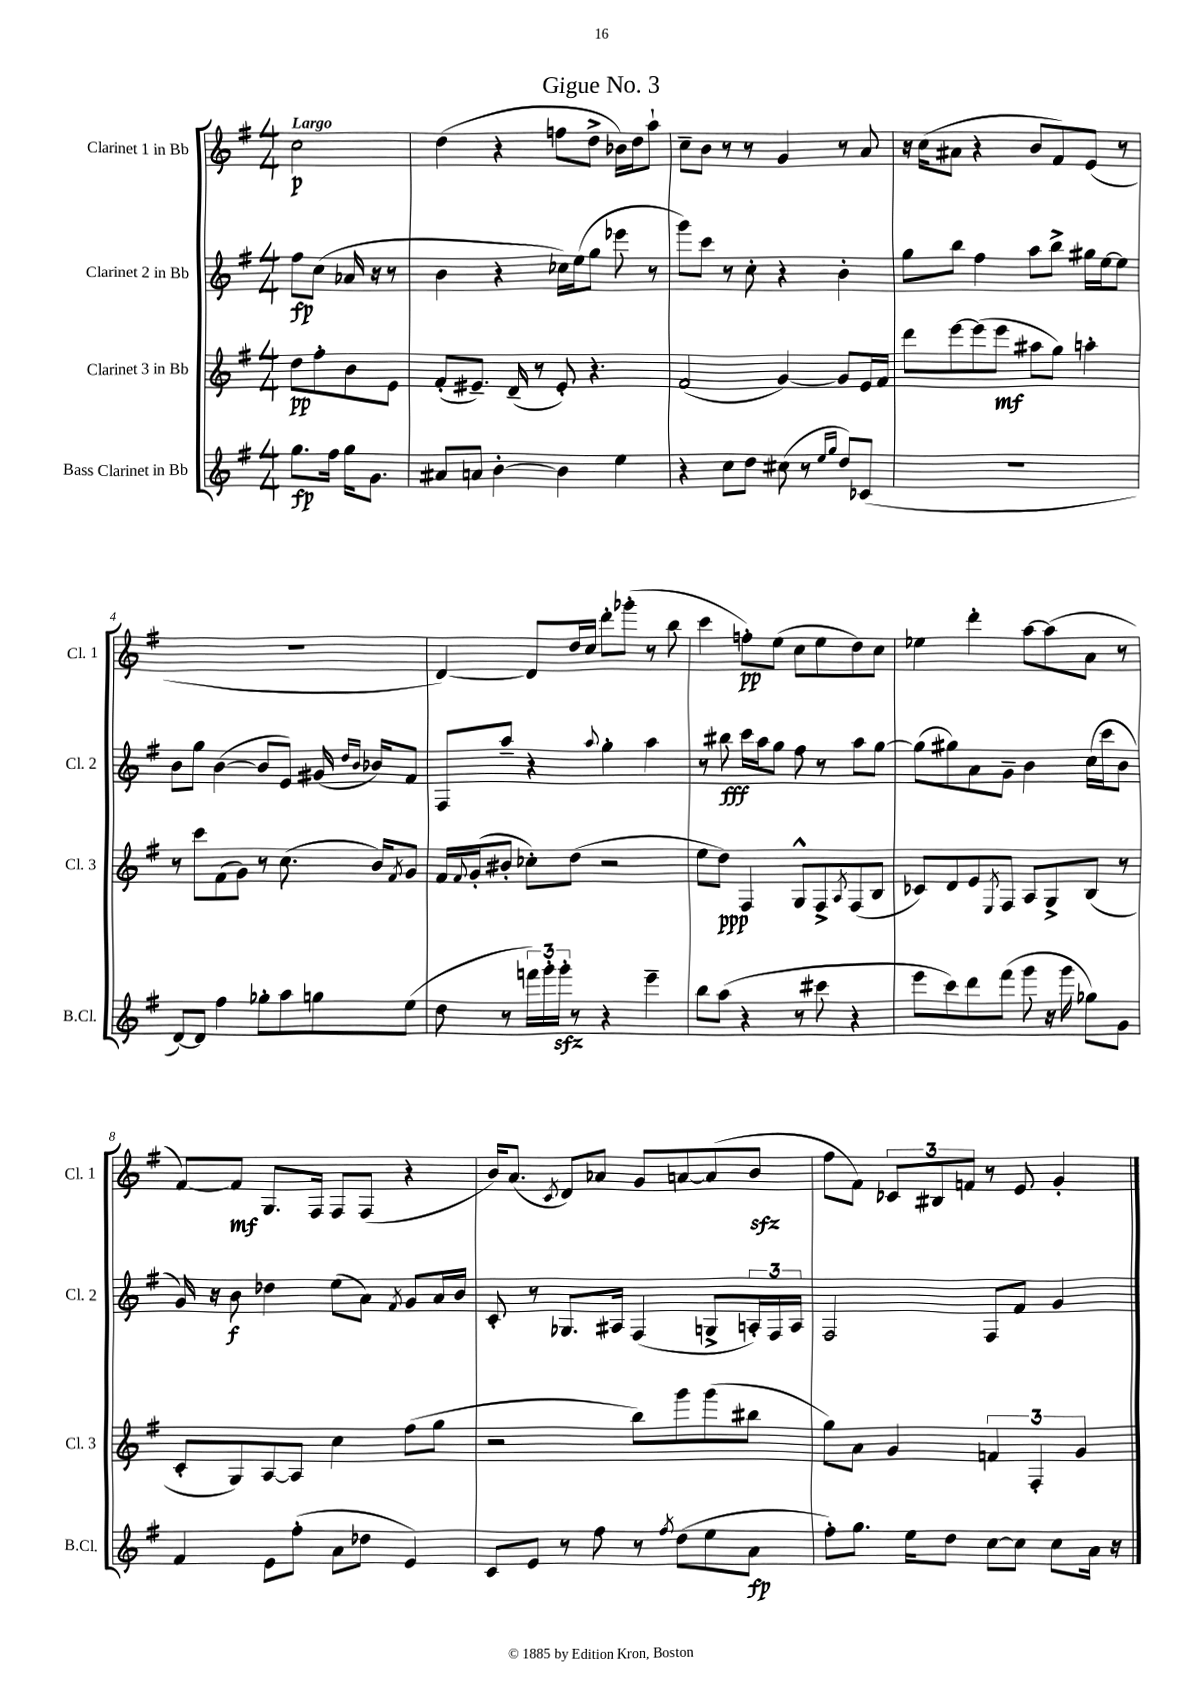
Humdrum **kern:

**kern	**kern	**kern	**kern
*staff4	*staff3	*staff2	*staff1
*clefG2	*clefG2	*clefG2	*clefG2
*k[f#]	*k[f#]	*k[f#]	*k[f#]
*M4/4	*M4/4	*M4/4	*M4/4
8.gg	8dd	8ff#	2cc
.	8ff#'	(8cc	.
16ff#	.	.	.
16gg	8b	16a-	.
8.g	.	16r	.
.	8e	8r	.
=	=	=	=
8a#	(8f#'	4b	(4dd
8a	8.e#~)	.	.
[4b'	.	4r	4r
.	(16d~	.	.
.	8r	.	.
4b]	8e#')	16cc-)	8ff
.	.	(16ee	.
.	4.r	8gg	8dd^
4ee	.	8eee-	16b-)
.	.	.	16dd
.	.	8r	8aa`
=	=	=	=
4r	(2f#	8ggg)	8cc~
.	.	8ccc	8b
8cc	.	8r	8r
8dd	.	8cc'	8r
(8cc#	[4g)	4r	4g
8r	.	.	.
16qqee	.	.	.
16qqgg	.	.	.
8dd)	8g]	4b'	8r
(8c-	16e	.	8a
.	16f#	.	.
=	=	=	=
1r	8ddd	8gg	16r
.	.	.	(16cc
.	[8eee	8bb	8a#
.	(8eee]	4ff#	4r
.	8eee	.	.
.	8aa#	8aa	8b
.	8gg)	8bb^	8f#)
.	4aa'	16gg#	(8e
.	.	[16ee	.
.	.	8ee]	8r
=	=	=	=
[8d)	8r	8b	1r
8d]	8ccc	8gg	.
4ff#	(8f#	([4b	.
.	8g)	.	.
8gg-'	8r	8b]	.
8aa	(8.cc	8e)	.
8gg	.	(16g#	.
.	.	16qqdd	.
.	.	16qqb	.
.	16b)	16b-)	.
.	8qf#	.	.
(8ee	8g	8f#	.
=	=	=	=
8dd	16f#	8F#	[4d)
.	8qqf#	.	.
.	(16g'	.	.
8r	8b#'	8aa~	.
24fff)	8cc-')	4r	8d]
24ggg'	.	.	.
24ggg'	.	.	.
8r	(8dd	.	16dd
.	.	.	16cc
.	.	8qqaa	.
4r	2r	4gg'	8ddd'
.	.	.	(8ggg-'
4eee~	.	4aa	8r
.	.	.	8bb
=	=	=	=
8bb	8ee	8r	4ccc
(8aa	8dd)	8bb#	.
4r	4F#	16ccc	8ff')
.	.	16aa	.
.	.	8gg	(8ee
8r	8G^^	8ff#	8cc
8ccc#	8F#^	8r	8ee
.	8qA	.	.
4r	(8F#	8aa	8dd)
.	8B	[8gg	8cc
=	=	=	=
8eee	8c-)	(8gg]	4ee-
8ccc)	8d	8gg#)	.
8ddd	8e	8a	4ddd'
.	8qE	.	.
(8fff#	8F#	8g~	.
8ggg	8A	4b	[8aa
16r	8G^	.	(8aa]
16ggg	.	.	.
8gg-)	(8B	(16cc	8a
.	.	16ccc	.
8g	8r	8b	8r
=	=	=	=
4f#	8c'	16g)	[8f#)
.	.	16r	.
.	8G)	8b	8f#]
8e	[8A	4dd-	8.G
(8ff#'	8A]	.	.
.	.	.	16F#
8a	4cc	(8ee	8F#
8dd-	.	8a)	(8F#
.	.	8qf#	.
4e)	(8ff#	8g	4r
.	8gg	16a	.
.	.	16b	.
=	=	=	=
8c	2r	8c'	16b)
.	.	.	(8.a
8e	.	8r	.
.	.	.	8qc
8r	.	8.G-	8d)
8ff#	.	.	8a-
.	.	16A#	.
8r	8bb)	(4F#	8g
8qff#	.	.	.
(8dd	8ggg	.	[8a
8ee	(8ggg	8G^	(8a]
8a	8bb#	24A')	8b
.	.	24F#	.
.	.	24A	.
=	=	=	=
8ff#')	8gg)	2F#	8ff#
8.gg	8a	.	8f#)
.	4g	.	12c-
16ee	.	.	.
.	.	.	12B#
8dd	.	.	.
.	.	.	12f
[8cc	6f	8F#	8r
8cc]	.	8f#	8e
.	6F#'	.	.
8cc	.	4g	4g'
.	6g	.	.
16a	.	.	.
16r	.	.	.
==	==	==	==
*-	*-	*-	*-
